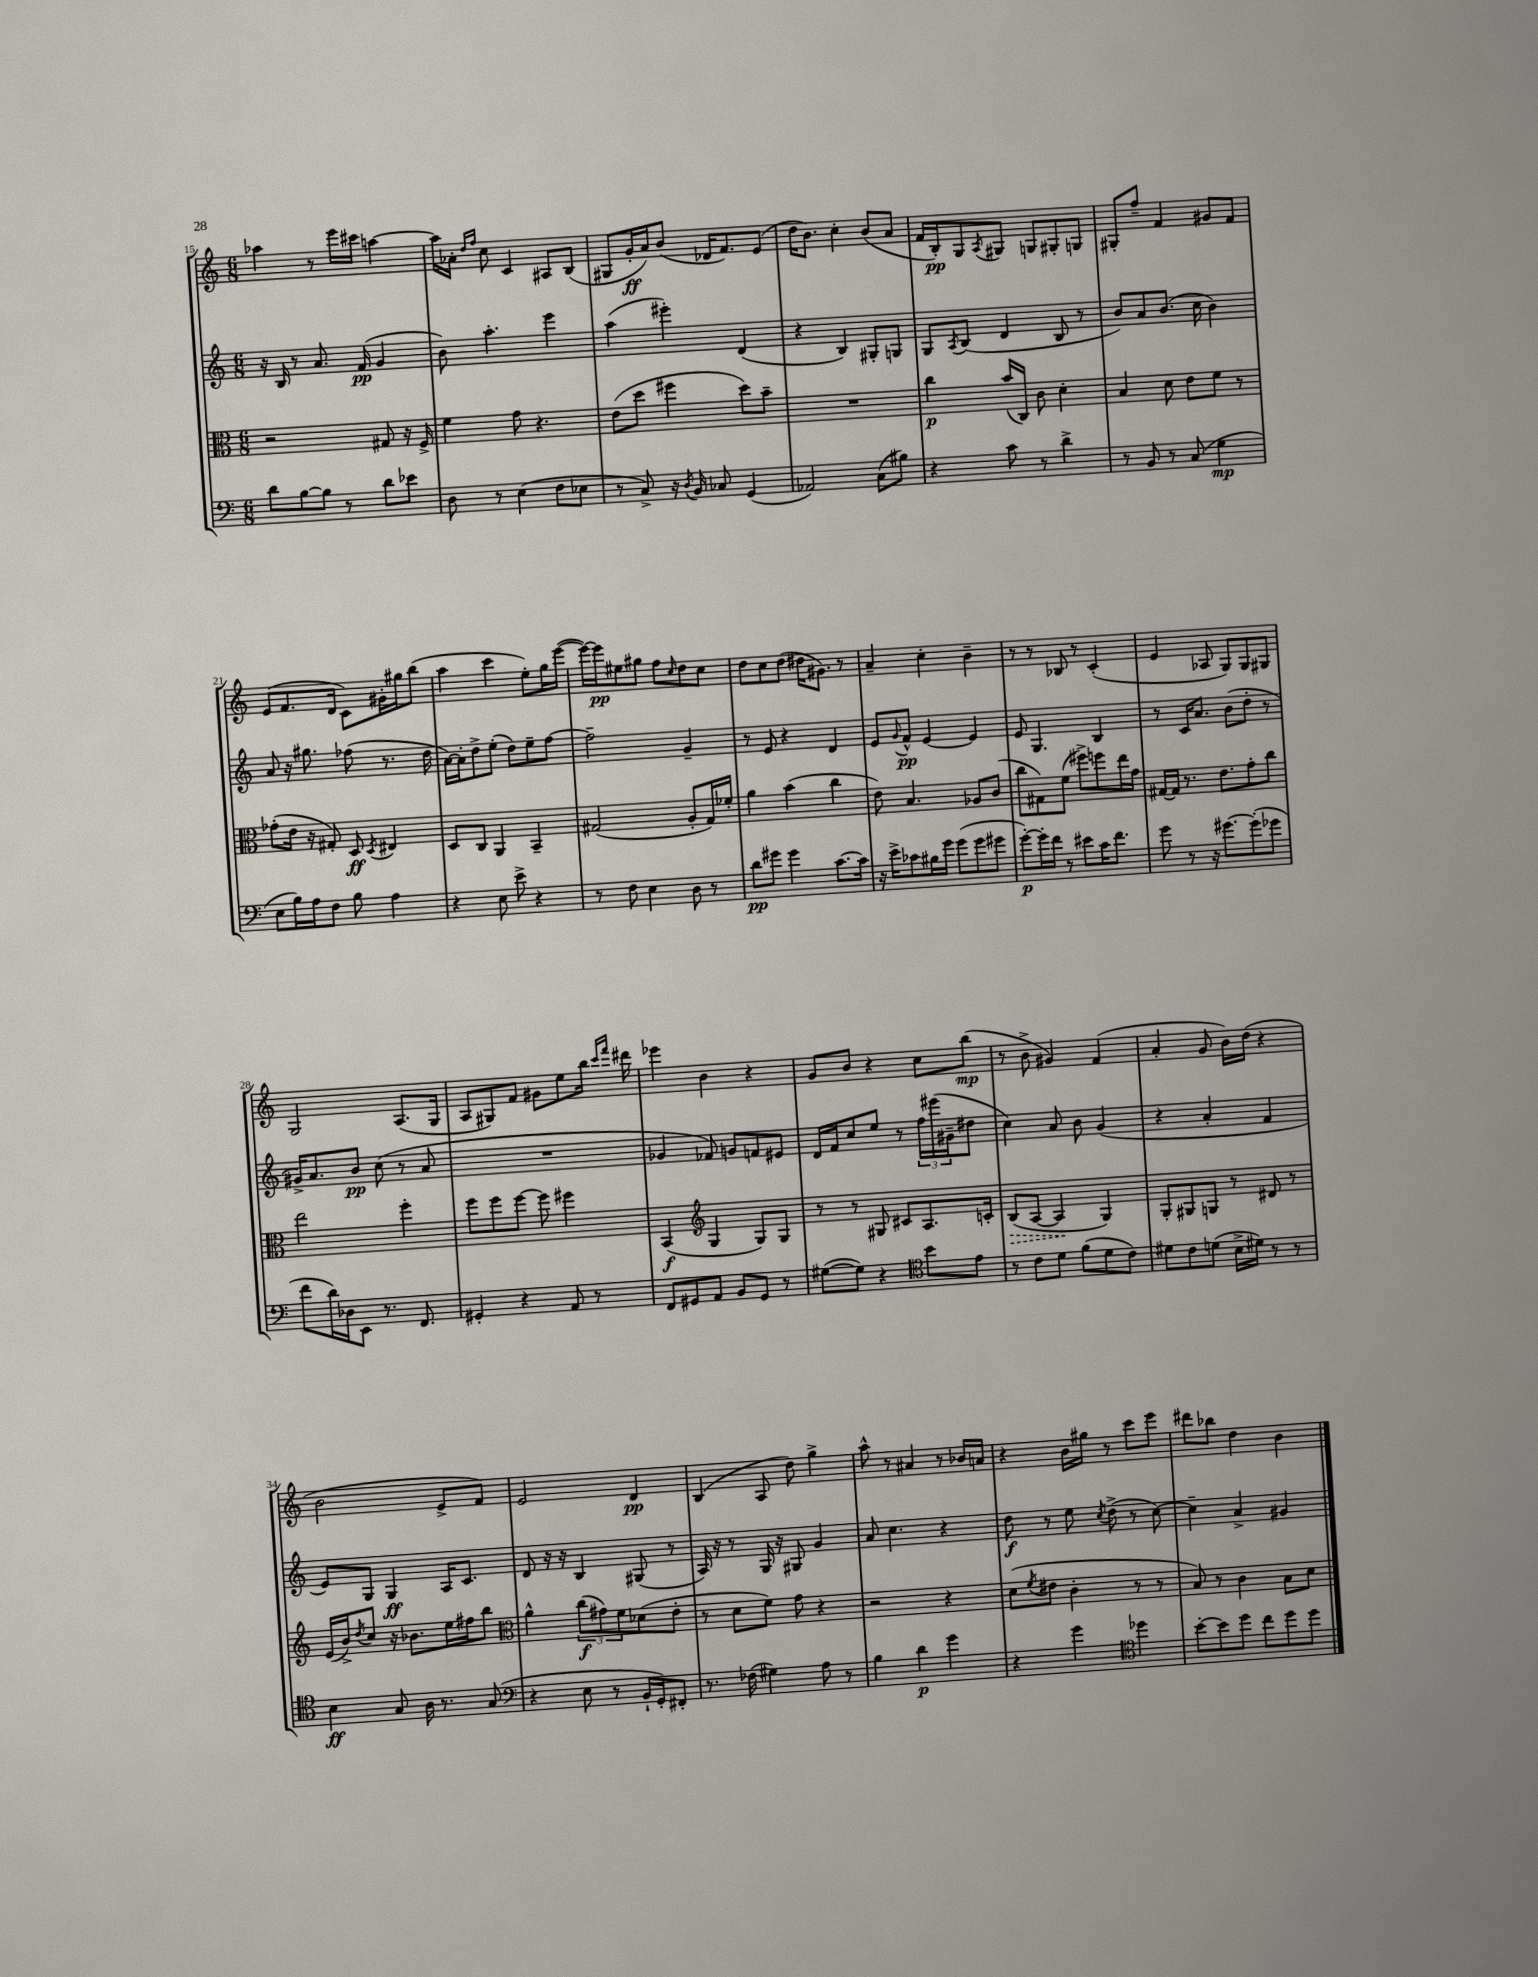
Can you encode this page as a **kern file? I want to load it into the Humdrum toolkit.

**kern	**kern	**kern	**kern
*staff4	*staff3	*staff2	*staff1
*clefF4	*clefC3	*clefG2	*clefG2
*k[]	*k[]	*k[]	*k[]
*M6/8	*M6/8	*M6/8	*M6/8
8d	2r	16r	4aa-
.	.	16B	.
[8B	.	8r	.
8B]	.	8.a	8r
8r	.	.	16eee
.	.	(16f	16ccc#
8d	8G#	4g	[4aa
8e-	16r	.	.
.	16F^	.	.
=	=	=	=
8D	4f	8b)	16aa]
.	.	.	16a-'
.	.	.	16qqdd
.	.	.	16qqff
8r	.	4.aa'	8cc
(4E	8g	.	4c
.	4.r	.	.
8F	.	4eee	8A#
8E-	.	.	(8B
=	=	=	=
8r	(8e	(4aa	8G#
8C^)	8dd	.	16g'
.	.	.	16a)
16r	4ff#	4eee#')	(8b
8qD	.	.	.
16BB	.	.	.
8C-	.	.	16d-
.	.	.	8.f)
(4GG	8dd)	(4d	.
.	8b~	.	(8e
=	=	=	=
2AA-)	2.r	4r	16dd
.	.	.	8.b)
.	.	4B)	4cc'
(8C	.	8G#'	(8b
8B#)	.	8G	8a
=	=	=	=
4r	4cc	8G	16f
.	.	.	16B')
.	.	8qA	.
.	.	(8B	8G
.	.	.	8qA
8c	(16b	4d	8G#
.	16C)	.	.
8r	8c	.	8G
4d^	4d'	8B	8G#'
.	.	8r	8G
=	=	=	=
8r	4B	8b)	8G#'
8BB	.	8a	8ff~
8r	8d	(8.b	4f
(8C	8e	.	.
.	.	16cc	.
4G	8f	4b)	8g#
.	8r	.	8f
=	=	=	=
8E	(8g-'	8a	(8e
16B)	16e	16r	8.f
16A	16r	8.gg#	.
8F	8G#')	.	.
.	.	.	16d
8B	8D	(8ff-	8c)
.	8qD	.	.
4A	4E#	8.r	16g#'
.	.	.	16gg#
.	.	.	(8bb
.	.	16dd	.
=	=	=	=
4r	8D	[16a)	4aa
.	.	16a']	.
.	8C	8dd^	.
8E	4AA	(8ee'	4ccc
8e^	.	8dd)	.
4r	4BB~	8ee~	8ee')
.	.	[8ff	16gg
.	.	.	([16eee
=	=	=	=
8r	(2G#	2ff~]	16eee_)
.	.	.	16eee]
8F	.	.	8ee#
4E	.	.	8gg#
.	.	.	8ff
.	.	.	16qqcc
8D	8A'	4g~	8dd
8r	16G#)	.	8cc
.	16f-'	.	.
=	=	=	=
8d	4a	8r	8dd
8g#	.	8e	8cc
4g#	(4b	4r	(8dd
.	.	.	16dd#
.	.	.	8.g#)
[8.c	4cc	4d	.
.	.	.	8r
16c]	.	.	.
=	=	=	=
16r	8e)	8e	4a~
16e^	.	.	.
.	.	8qqg	.
8c-	4.B	8f^^	.
16B#	.	[4e	4cc'
16g	.	.	.
(8g	.	.	.
8g	8A-	4e]	4b~
8g#	(8c	.	.
=	=	=	=
[8g')	8cc	8e	8r
16g']	8G#)	4.G	8r
16f	.	.	.
8r	(8f	.	8B-
8e#	8ff#^)	.	8r
16c	8ff	4B	(4c'
8.f	.	.	.
.	16ee	.	.
.	16g	.	.
=	=	=	=
8g	[16G#	8r	4e
.	16G#]	.	.
8r	8.r	16c	.
.	.	8.a	.
16r	.	.	8A-
[8.g#	8.e	.	.
.	.	(8b	8G)
(8g#']	8g'	8dd'	8G
8g-	8cc	8r	8G#
=	=	=	=
8f	2ee	16g#^)	2G
.	.	8.a	.
16d)	.	.	.
16D-	.	.	.
8EE	.	8b	.
8.r	.	(8cc	.
.	4ff'	8r	(8.A
8.FF	.	.	.
.	.	8a	.
.	.	.	16G
=	=	=	=
4GG#'	8ff	2.r	8A
.	8ff	.	8G#)
4r	[8ff	.	8f
.	8ff]	.	8g#
8AA	4ff#	.	8ee
8r	.	.	16bb
.	.	.	16qqccc
.	.	.	16qqfff
.	.	.	16ddd#
=	=	=	=
8FF	(4BB	4g-	4eee-
8GG#	.	.	.
*	*clefG2	*	*
8AA	4G	8f-)	4b
8BB	.	8g	.
8GG#	8G)	8f	4r
8r	8G	8e#	.
=	=	=	=
([8G#	8r	16d	8g
.	.	16f	.
8G#])	8r	8cc	8b
4r	8G#	8ee	4r
.	8c#	8r	.
*clefC4	*	*	*
8b	8.A	24ff	8cc
.	.	(24eee#	.
.	.	24g#~	.
8e	.	8dd#	(8bb
.	16c'	.	.
=	=	=	=
8r	(8B	4cc)	8r
8c	[8A	.	8b^
8d	4A]	8a	4g#)
(8f	.	8b	.
8d	4G)	(4g	(4f
8c)	.	.	.
=	=	=	=
8d#	8G'	4r	4a'
8c	8G#	.	.
(8d	8G	4a'	8g
16B^	8r	.	16b)
16d#)	.	.	(16dd
8r	8d#	4f	4r
8r	8r	.	.
=	=	=	=
4B	(16e	8e)	2b
.	16b^)	.	.
.	8qdd	.	.
.	8cc	8G	.
8G	16r	4G	.
.	8.b-	.	.
16A	.	.	.
8.r	.	.	.
.	16ee	16A	8e^
.	16ff#	8.c	.
(8G	8bb	.	8f)
=	=	=	=
*clefF4	*clefC3	*	*
4r	4a^^	8d	2e
.	.	16r	.
.	.	16r	.
8E	(12cc	4B	.
.	12g#)	.	.
8r	.	.	.
.	12f	.	.
16BB`	(8d-	(8G#	4d
16GG')	.	.	.
8FF#'	8e'	8r	.
=	=	=	=
8.r	8r	16A)	(4B
.	.	16r	.
.	8d	8r	.
(16F-	.	.	.
4G#)	8f)	16G	8A
.	.	16r	.
.	8g	8G#	8dd)
8A	4r	4g	4gg^
8r	.	.	.
=	=	=	=
4B	2r	8a	8aa^^
.	.	4.cc	8r
4d	.	.	4a#
4g	4r	4r	8r
.	.	.	16b-
.	.	.	16a
=	=	=	=
4r	(8d	8dd	4r
.	8qf	.	.
.	8e#	8r	.
4g	4c'	8ee	16b
.	.	.	16gg#
.	.	8qcc	.
.	.	(8dd^	8r
*clefC4	*	*	*
4dd-	8r	8r	8ccc
.	8r	[8cc)	8eee
=	=	=	=
[8b'	8B)	4cc~]	8ddd#
8b]	8r	.	8bb-
8dd	4c	4a^	4dd
8cc	.	.	.
8dd	8B	4g#	4b
8dd	8d	.	.
==	==	==	==
*-	*-	*-	*-
